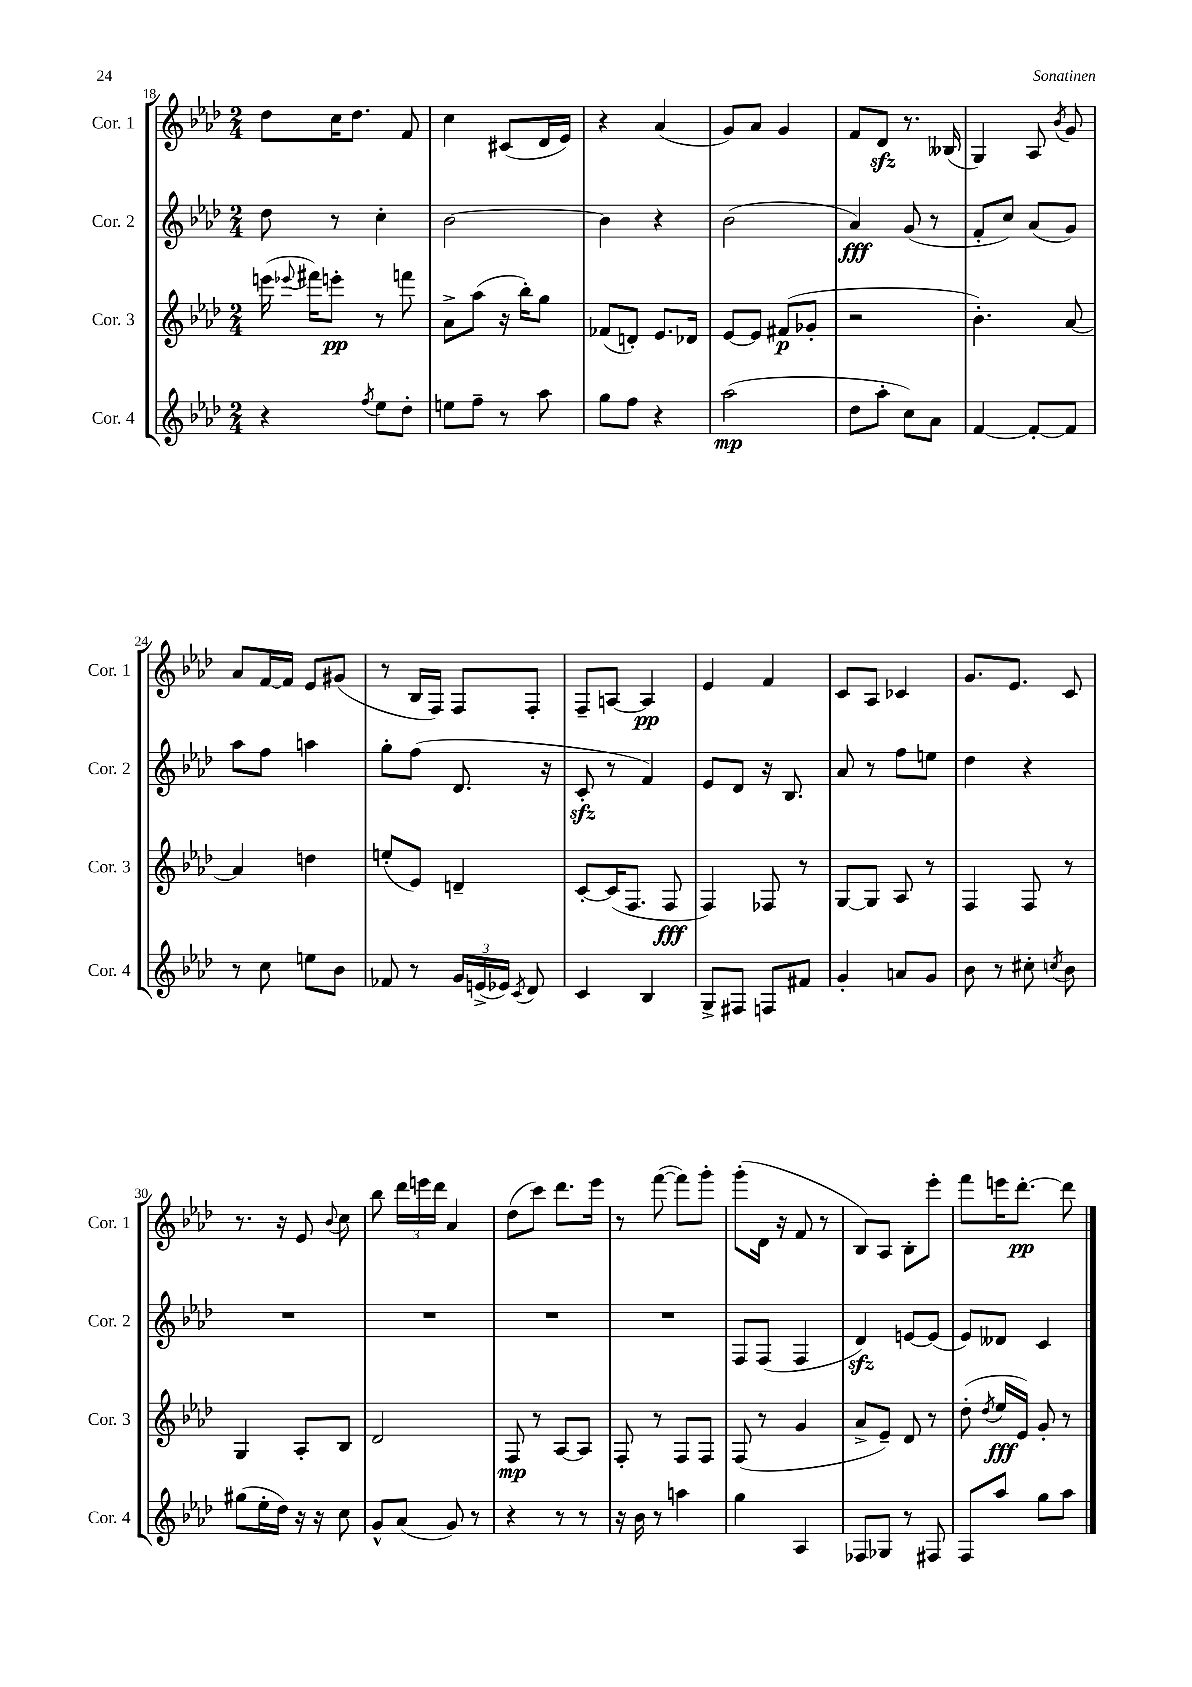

**kern	**dynam	**kern	**dynam	**kern	**dynam	**kern	**dynam
*part4	*part4	*part3	*part3	*part2	*part2	*part1	*part1
*staff4	*staff4	*staff3	*staff3	*staff2	*staff2	*staff1	*staff1
*I"Cor. 4	*	*I"Cor. 3	*	*I"Cor. 2	*	*I"Cor. 1	*
*I'Cor. 4	*	*I'Cor. 3	*	*I'Cor. 2	*	*I'Cor. 1	*
*clefG2	*	*clefG2	*	*clefG2	*	*clefG2	*
*k[b-e-a-d-]	*	*k[b-e-a-d-]	*	*k[b-e-a-d-]	*	*k[b-e-a-d-]	*
*M2/4	*	*M2/4	*	*M2/4	*	*M2/4	*
=18	=18	=18	=18	=18	=18	=18	=18
4r	.	(16eeen\	.	8dd-\	.	8dd-\L	.
.	.	8qqeee-X/	.	.	.	.	.
.	.	16fff#X\KL)	.	.	.	.	.
.	.	8eeen'\J	pp	8r	.	16cc\K	.
.	.	.	.	.	.	8.dd-\J	.
8qff/	.	.	.	.	.	.	.
8ee-\L	.	8r	.	4cc'\	.	.	.
8dd-'\J	.	8fffn\	.	.	.	8f/	.
=19	=19	=19	=19	=19	=19	=19	=19
8een\L	.	8a-^\L	.	[2b-\	.	4cc\	.
8ff~\J	.	(8aa-\J	.	.	.	.	.
8r	.	16r	.	.	.	(8c#X/L	.
.	.	16bb-'\KL)	.	.	.	.	.
8aa-\	.	8gg\J	.	.	.	16d-/L	.
.	.	.	.	.	.	16e-/JJ)	.
=20	=20	=20	=20	=20	=20	=20	=20
8gg\L	.	(8f-X/L	.	4b-\]	.	4r	.
8ff\J	.	8dn'/J)	.	.	.	.	.
4r	.	8.e-/L	.	4r	.	(4a-/	.
.	.	16d-X/Jk	.	.	.	.	.
=21	=21	=21	=21	=21	=21	=21	=21
(2aa-\	mp	[8e-/L	.	(2b-\	.	8g/L)	.
.	.	8e-/J]	.	.	.	8a-/J	.
.	.	(8f#X/L	p	.	.	4g/	.
.	.	8g-X'/J	.	.	.	.	.
=22	=22	=22	=22	=22	=22	=22	=22
8dd-\L	.	2r	.	4a-/)	fff	8f/L	.
8aa-'\J	.	.	.	.	.	8d-zz/J	.
8cc\L)	.	.	.	(8g/	.	8.r	.
8a-\J	.	.	.	8r	.	.	.
.	.	.	.	.	.	(16B--X/	.
=23	=23	=23	=23	=23	=23	=23	=23
[4f/	.	4.b-'\)	.	8f'/L	.	4G/)	.
.	.	.	.	8cc/J)	.	.	.
8f'/L_	.	.	.	(8a-/L	.	8A-/	.
.	.	.	.	.	.	8qb-/	.
8f/J]	.	[8a-/	.	8g/J)	.	8g/	.
!!LO:LB:g=z
=24	=24	=24	=24	=24	=24	=24	=24
8r	.	4a-/]	.	8aa-\L	.	8a-/L	.
8cc\	.	.	.	8ff\J	.	[16f/L	.
.	.	.	.	.	.	16f/JJ]	.
8een\L	.	4ddn\	.	4aan\	.	8e-/L	.
8b-\J	.	.	.	.	.	(8g#X/J	.
=25	=25	=25	=25	=25	=25	=25	=25
8f-X/	.	(8een'/L	.	8gg'\L	.	8r	.
8r	.	8e-/J)	.	(8ff\J	.	16B-/LL	.
.	.	.	.	.	.	16F/JJ)	.
24g/LL	.	4dn~/	.	8.d-/	.	8F/L	.
(24en^/	.	.	.	.	.	.	.
24e-X/JJ)	.	.	.	.	.	.	.
8qc/	.	.	.	.	.	.	.
8d-/	.	.	.	.	.	8F'/J	.
.	.	.	.	16r	.	.	.
=26	=26	=26	=26	=26	=26	=26	=26
4c/	.	[8c'/L	.	8czz'/	.	8F~/L	.
.	.	(16c/K]	.	8r	.	[8An/J	.
.	.	8.F/J	.	.	.	.	.
4B-/	.	.	.	4f/)	.	4A/]	pp
.	.	8F/	fff	.	.	.	.
=27	=27	=27	=27	=27	=27	=27	=27
8G^/L	.	4F/)	.	8e-/L	.	4e-/	.
8F#X/J	.	.	.	8d-/J	.	.	.
8Fn/L	.	8F-X/	.	16r	.	4f/	.
.	.	.	.	8.B-/	.	.	.
8f#X/J	.	8r	.	.	.	.	.
=28	=28	=28	=28	=28	=28	=28	=28
4g'/	.	[8G/L	.	8a-/	.	8c/L	.
.	.	8G/J]	.	8r	.	8A-/J	.
8an/L	.	8A-/	.	8ff\L	.	4c-X/	.
8g/J	.	8r	.	8een\J	.	.	.
=29	=29	=29	=29	=29	=29	=29	=29
8b-\	.	4F/	.	4dd-\	.	8.g/L	.
8r	.	.	.	.	.	.	.
.	.	.	.	.	.	8.e-/J	.
8cc#X'\	.	8F/	.	4r	.	.	.
8qccn/	.	.	.	.	.	.	.
8b-\	.	8r	.	.	.	8c/	.
!!LO:LB:g=z
=30	=30	=30	=30	=30	=30	=30	=30
(8gg#X\L	.	4G/	.	2r	.	8.r	.
16ee-'\L	.	.	.	.	.	.	.
16dd-\JJ)	.	.	.	.	.	16r	.
16r	.	8A-'/L	.	.	.	8e-/	.
16r	.	.	.	.	.	.	.
.	.	.	.	.	.	8qqb-/	.
8cc\	.	8B-/J	.	.	.	8cc\	.
=31	=31	=31	=31	=31	=31	=31	=31
8g^^/L	.	2d-/	.	2r	.	8bb-\	.
(8a-/J	.	.	.	.	.	24ddd-\LL	.
.	.	.	.	.	.	24eeen\	.
.	.	.	.	.	.	24ddd-\JJ	.
8g/)	.	.	.	.	.	4a-/	.
8r	.	.	.	.	.	.	.
=32	=32	=32	=32	=32	=32	=32	=32
4r	.	8F/	mp	2r	.	(8dd-\L	.
.	.	8r	.	.	.	8ccc\J)	.
8r	.	[8A-/L	.	.	.	8.ddd-\L	.
8r	.	8A-/J]	.	.	.	.	.
.	.	.	.	.	.	16eee-\Jk	.
=33	=33	=33	=33	=33	=33	=33	=33
16r	.	8F'/	.	2r	.	8r	.
16b-\	.	.	.	.	.	.	.
8r	.	8r	.	.	.	([8fff\	.
4aan\	.	8F/L	.	.	.	8fff\L])	.
.	.	8F/J	.	.	.	8ggg'\J	.
=34	=34	=34	=34	=34	=34	=34	=34
4gg\	.	(8F/	.	8F/L	.	(8ggg'\L	.
.	.	8r	.	(8F/J	.	16d-\Jk	.
.	.	.	.	.	.	16r	.
4A-/	.	4g/	.	4F/	.	8f/	.
.	.	.	.	.	.	8r	.
=35	=35	=35	=35	=35	=35	=35	=35
8F-X/L	.	8a-^/L	.	4d-zz/)	.	8B-/L)	.
8G-X/J	.	8e-~/J)	.	.	.	8A-/J	.
8r	.	8d-/	.	[8en/L	.	8B-'\L	.
8F#X/	.	8r	.	(8e/J]	.	8eee-'\J	.
=36	=36	=36	=36	=36	=36	=36	=36
8F/L	.	(8dd-'\	.	8e-/L)	.	8fff\L	.
.	.	8qdd-/	.	.	.	.	.
8aa-/J	.	16ee-/LL	fff	8d--X/J	.	16eeen\K	.
.	.	16e-/JJ)	.	.	.	[8.ddd-'\J	pp
8gg\L	.	8g'/	.	4c/	.	.	.
8aa-\J	.	8r	.	.	.	8ddd-\]	.
==	==	==	==	==	==	==	==
*-	*-	*-	*-	*-	*-	*-	*-
